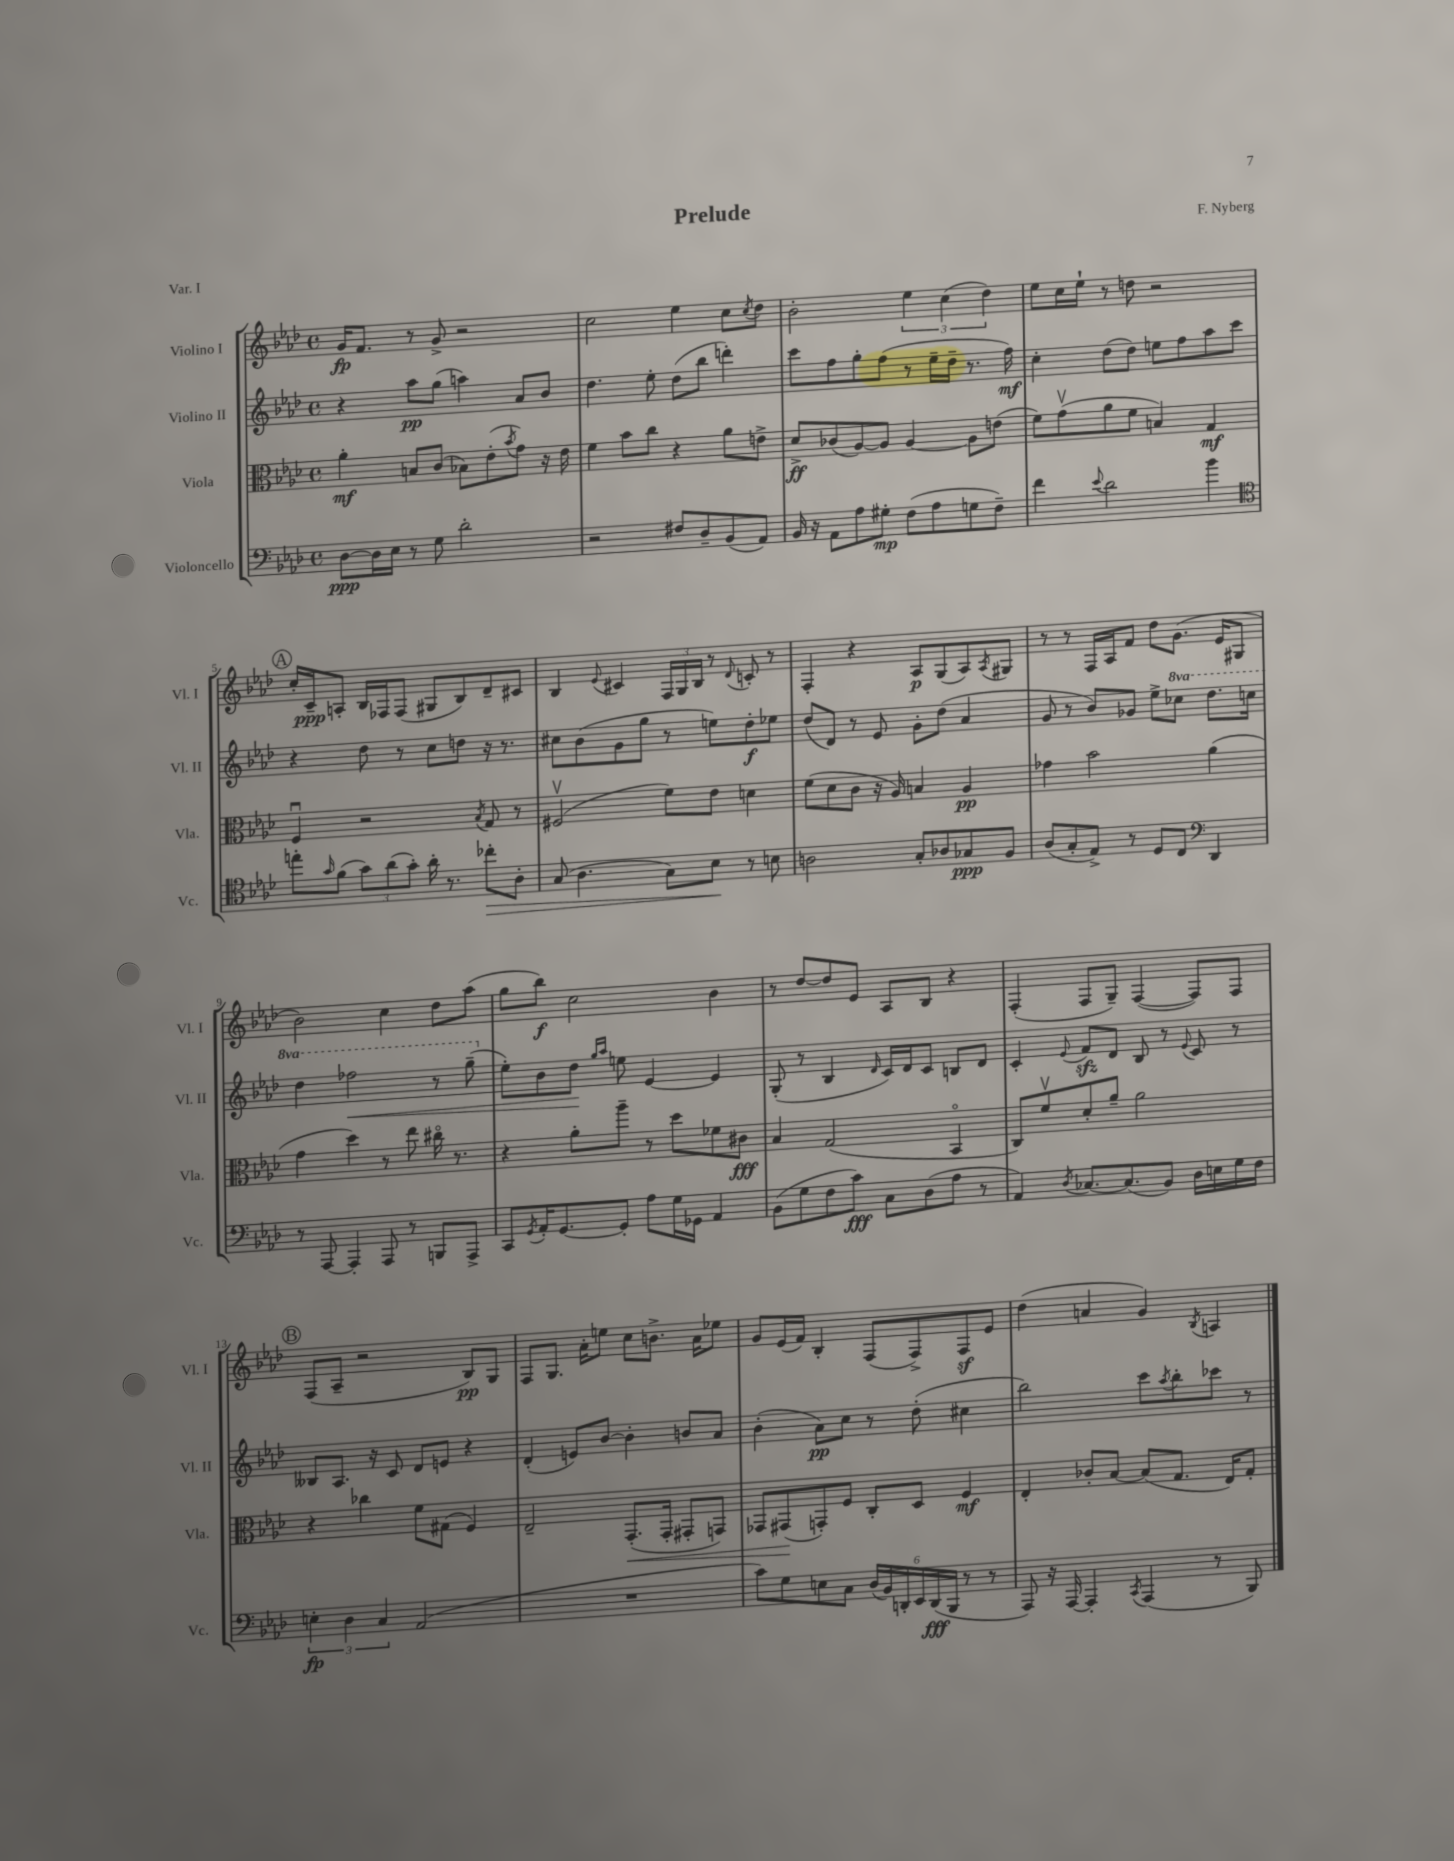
\header { title = "Prelude" composer = "F. Nyberg" piece = "Var. I" }
<<
\new StaffGroup <<
\new Staff = "s0" \with { instrumentName = "Violino I" shortInstrumentName = "Vl. I" } {
    \clef treble \key aes \major \defaultTimeSignature \time 4/4
    g'16\fp f'8. r8 g'8-> r2 |
    c''2 ees''4 c''8 \acciaccatura { c''8 } des''8 |
    bes'2-. \tuplet 3/2 { ees''4 c''4( des''4) } |
    ees''8 c''16 ees''16-! r8 d''8 r2 |
    \mark \markup { \circle "A" } c''16-. c'16--\ppp a8-. bes16 fes16 fes8( gis8 bes8) des'8-- cis'8 |
    bes4 \appoggiatura { ees'8 } cis'4 \tuplet 3/2 { f16 g16 bes16 } r8 \appoggiatura { des'8 } c'8-. r8 |
    f4-. r4 aes8\p g8( aes8) \acciaccatura { aes8 } gis8 |
    r8 r8 f16 aes16 f'8 des''8 g'8.( ees'16 gis8 |
    bes'2) c''4 des''8 aes''8( |
    g''8 bes''8\f) c''2 bes'4 |
    r8 des''8~ des''8 ees'8 aes8 bes8 r4 |
    f4-.( f8 g8--) f4~( f8) f8 |
    \mark \markup { \circle "B" } f8( aes8-- r2 bes8\pp) g8 |
    f8 g8. aes'16-. e''8 c''8 b'8.-> aes'16 ees''8 |
    g'8 ees'16( f'16) bes4-. f8( f8->) f8\sf ees'8 |
    des''4( a'4 g'4) \acciaccatura { bes8 } a4 \bar "|." |
}
\new Staff = "s1" \with { instrumentName = "Violino II" shortInstrumentName = "Vl. II" } {
    \clef treble \key aes \major \defaultTimeSignature \time 4/4 \set Staff.ottavationMarkups = #ottavation-simple-ordinals
    r4 aes''8\pp g''8( a''4) aes'8 bes'8 |
    des''4. ees''8-. des''8( bes''8 d'''4-.) |
    c'''8 f''8 g''8-. f''8( r8 ees''16-- des''16-- r8. f''16\mf) |
    c''4-. des''8( des''8) e''8 f''8 aes''8 c'''8 |
    \mark \markup { \circle "A" } r4 des''8 r8 c''8 d''8 r16 r8. |
    cis''8 bes'8( g'8 g''8 r8 e''8) des''8-.\f ees''8 |
    des''8( des'8) r8 ees'8 g'8-. des''8( aes'4 |
    g'8 r8 bes'8) ges'8 ees''8-> \ottava #1 ces'''8 des'''8. c'''16 |
    des'''4 fes'''2\< r8 g'''8--( \ottava #0 |
    ees''8-.) bes'8 des''8\! \grace { g''16 aes''16 } e''8 ees'4~ ees'4 |
    g8-.( r8 bes4 \grace { des'16 } c'16) des'16 c'8 b8 des'8 |
    c'4-. \appoggiatura { ees'8 } f'8\sfz des'8 bes8 r8 \appoggiatura { ees'8 } c'8 r8 |
    \mark \markup { \circle "B" } beses8 aes8. r16 c'8 des'8 e'8 r4 |
    des'4-.( e'8) bes'8~ bes'4-. b'8 aes'8 |
    bes'4-.( aes'8\pp) c''8 r8 des''8-.( cis''4 |
    bes''2) c'''8 \acciaccatura { aes''8 } bes''8-. ces'''8 r8 \bar "|." |
}
\new Staff = "s2" \with { instrumentName = "Viola" shortInstrumentName = "Vla." } {
    \clef alto \key aes \major \defaultTimeSignature \time 4/4
    aes'4-.\mf b8 c'8( bes8) ees'8-.( \acciaccatura { bes'8 } g'8) r16 ees'16 |
    f'4 bes'8 c''8 r4 aes'8 e'8-> |
    des'8->\ff ces'8( aes8~) aes8 aes4~ aes8 e'8( |
    f'8) g'8\upbow( aes'8 f'8 b4) g4\mf |
    \mark \markup { \circle "A" } f4\downbow r2 \acciaccatura { bes8 } g8 r8 |
    fis2\upbow( f'8) ees'8 d'4 |
    f'8( des'8 c'8 r16 aes16) b4 aes4\pp |
    ges'4 bes'2 aes'4( |
    g'4 des''4) r8 ees''8 cis''16\flageolet r8. |
    r4 aes'8-. aes''8-- r8 des''8 fes'8 cis'8\fff |
    bes4 g2( bes,4\flageolet |
    c8) f'8\upbow des'8-. aes'8-- aes'2 |
    \mark \markup { \circle "B" } r4 ces''4 f'8 gis8( f4) |
    ees2-- g,8.-.\<( g,16-. gis,8-. g,8) |
    ges,8 gis,8\!( g,8-.) f8 c8-. des8 f4\mf |
    ees4-. ces'8-. bes8~ bes8( g8. ees16) g8-. \bar "|." |
}
\new Staff = "s3" \with { instrumentName = "Violoncello" shortInstrumentName = "Vc." } {
    \clef bass \key aes \major \defaultTimeSignature \time 4/4
    des8~\ppp des16 ees16 r8 g8 des'2-. |
    r2 fis8 des8-- bes,8( aes,8) |
    bes,16 r16 aes,8 aes8 gis8-.\mp f8( aes8 g8 f8--) |
    f'4 \appoggiatura { ees'8 } des'2 bes'4 |
    \mark \markup { \circle "A" } \clef tenor e''8-. \grace { g'16 } f'8( \tuplet 3/2 { g'8) aes'8( g'8-.) } aes'16-. r8. ces''8-.\> aes8-. |
    g8( aes4. g8) bes8\! r8 b8 |
    a2 g8-. aes8 ges8\ppp f8 |
    aes8( g8-. ees8->) r8 des8 c8 \clef bass des,4 |
    r8 aes,,8~ aes,,4-. aes,,8 r8 b,,8 aes,,8-> |
    c,8 \acciaccatura { g,8 } aes,16-. g,8.~ g,8-. aes8 g16 ges,16 aes,4 |
    bes,8( g8 f8 c'8\fff) c8 des8( aes8 r8 |
    aes,4) \acciaccatura { des8 } ces8.~ ces8.( bes,8) des16 e16 g16 f16 |
    \mark \markup { \circle "B" } \tuplet 3/2 { e4-.\fp des4 c4 } aes,2( |
    R1 |
    c'8) g8 e8 c8 \tuplet 6/4 { des16( bes,16) d,16-. ees,16 d,16\fff( bes,,16 } r8 r8 |
    aes,,8) r16 aes,,16~ aes,,4-. \acciaccatura { c,8 } aes,,4( r8 bes,,8) \bar "|." |
}
>>
>>
